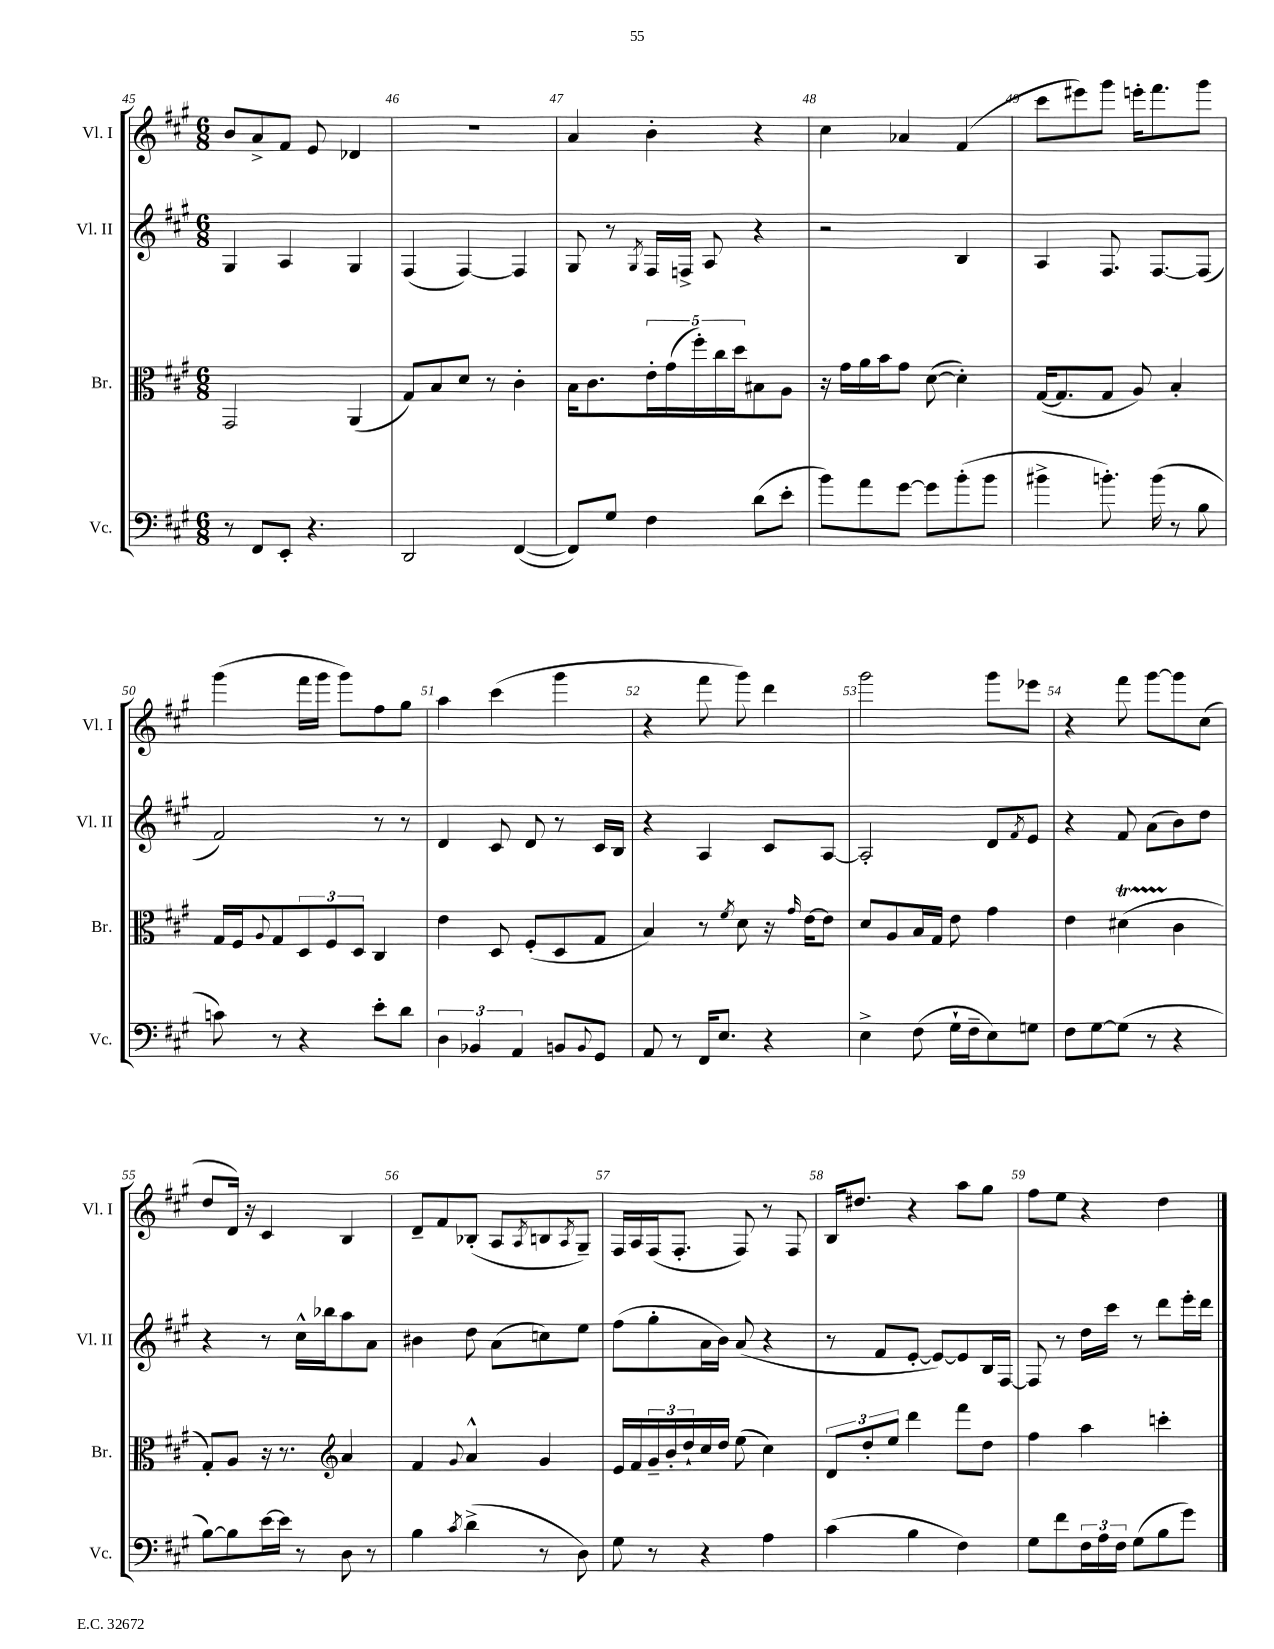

**kern	**kern	**kern	**kern
*staff4	*staff3	*staff2	*staff1
*clefF4	*clefC3	*clefG2	*clefG2
*k[f#c#g#]	*k[f#c#g#]	*k[f#c#g#]	*k[f#c#g#]
*M6/8	*M6/8	*M6/8	*M6/8
8r	2GG#	4G#	8b
8FF#	.	.	8a^
8EE'	.	4A	8f#
4.r	.	.	8e
.	(4AA	4G#	4d-
=	=	=	=
2DD	8G#)	(4F#	2.r
.	8B	.	.
.	8d	[4F#)	.
.	8r	.	.
([4FF#	4c#'	4F#]	.
=	=	=	=
8FF#])	16B	8G#	4a
.	8.c#	.	.
8G#	.	8r	.
.	.	8qG#	.
4F#	20e'	16F#	4b'
.	(20g#	.	.
.	.	16F^	.
.	20ff#')	.	.
.	.	8A	.
.	20cc#	.	.
.	20dd	.	.
(8d	8B#	4r	4r
8e'	8A	.	.
=	=	=	=
8b)	16r	2r	4cc#
.	16g#	.	.
8a	16a	.	.
.	16b	.	.
[8g#	8g#	.	4a-
8g#]	([8d	.	.
(8b'	4d'])	4B	(4f#
8b	.	.	.
=	=	=	=
4b#^	([16G#	4A	8ccc#
.	8.G#]	.	.
.	.	.	8eee#)
8.b')	8G#	8.F#	8ggg#
.	8A)	.	16eee'
(16b	.	[8.F#	8.fff#
8r	4B'	.	.
8B	.	(8F#]	8ggg#
=	=	=	=
8c)	16G#	2f#)	(4ggg#
.	16F#	.	.
.	8qqA	.	.
8r	8G#	.	.
4r	12D	.	16fff#
.	.	.	16ggg#
.	12F#	.	.
.	.	.	8ggg#)
.	12D	.	.
8e'	4C#	8r	8ff#
8d	.	8r	8gg#
=	=	=	=
6D	4e	4d	4aa
6BB-	.	.	.
.	8D	8c#	(4ccc#
6AA	.	.	.
.	(8F#'	8d	.
8BB	8D	8r	4ggg#
8qqBB	.	.	.
8GG#	8G#	16c#	.
.	.	16B	.
=	=	=	=
8AA	4B)	4r	4r
8r	.	.	.
16FF#	8r	4A	8fff#
8.E	.	.	.
.	8qf#	.	.
.	8d	.	8ggg#)
4r	16r	8c#	4ddd
.	16qqg#	.	.
.	[16e	.	.
.	8e]	[8A	.
=	=	=	=
4E^	8d	2A']	2ggg#
.	8A	.	.
(8F#	16B	.	.
.	16G#	.	.
16G#`	8e	.	.
16F#~	.	.	.
8E)	4g#	8d	8ggg#
.	.	8qf#	.
8G	.	8e	8eee-
=	=	=	=
8F#	4e	4r	4r
[8G#	.	.	.
(8G#]	(4d#	8f#	8fff#
8r	.	(8a	[8ggg#
4r	4c#	8b)	8ggg#]
.	.	8dd	(8cc#
=	=	=	=
[8B)	8G#')	4r	8dd
8B]	8A	.	16d)
.	.	.	16r
[16e	16r	8r	4c#
16e]	8.r	.	.
8r	.	16cc#^^	.
.	.	16bb-	.
*	*clefG2	*	*
8D	4a	8aa	4B
8r	.	8a	.
=	=	=	=
4B	4f#	4b#	8d~
.	.	.	8f#
8qc#	8qqg#	.	.
(4d^	4a^^	8dd	(8B-'
.	.	(8a	8A
.	.	.	8qA
8r	4g#	8cc)	8B
.	.	.	8qA
8D)	.	8ee	8G#~)
=	=	=	=
8G#	16e	(8ff#	16F#
.	16f#	.	16A
8r	24g#~	8gg#'	(16F#
.	24b'	.	.
.	.	.	8.F#'
.	24dd`	.	.
4r	16cc#	16a	.
.	16dd	16b)	.
.	(8ee	(8a	8F#)
4A	4cc#)	4r	8r
.	.	.	8F#
=	=	=	=
(4c#	12d	8r	16B
.	.	.	8.dd#
.	12dd'	.	.
.	.	8f#	.
.	12ee	.	.
4B	4ddd	[8e'	4r
.	.	8e_)	.
4F#)	8fff#	8e]	8aa
.	8dd	16B	8gg#
.	.	[16F#	.
=	=	=	=
8G#	4ff#	8F#]	8ff#
8f#	.	8r	8ee
24F#	4aa	16dd	4r
24A	.	.	.
.	.	16ccc#	.
24F#	.	.	.
(8G#	.	8r	.
8B	4ccc'	8ddd	4dd
8g#)	.	16eee'	.
.	.	16ddd	.
==	==	==	==
*-	*-	*-	*-
